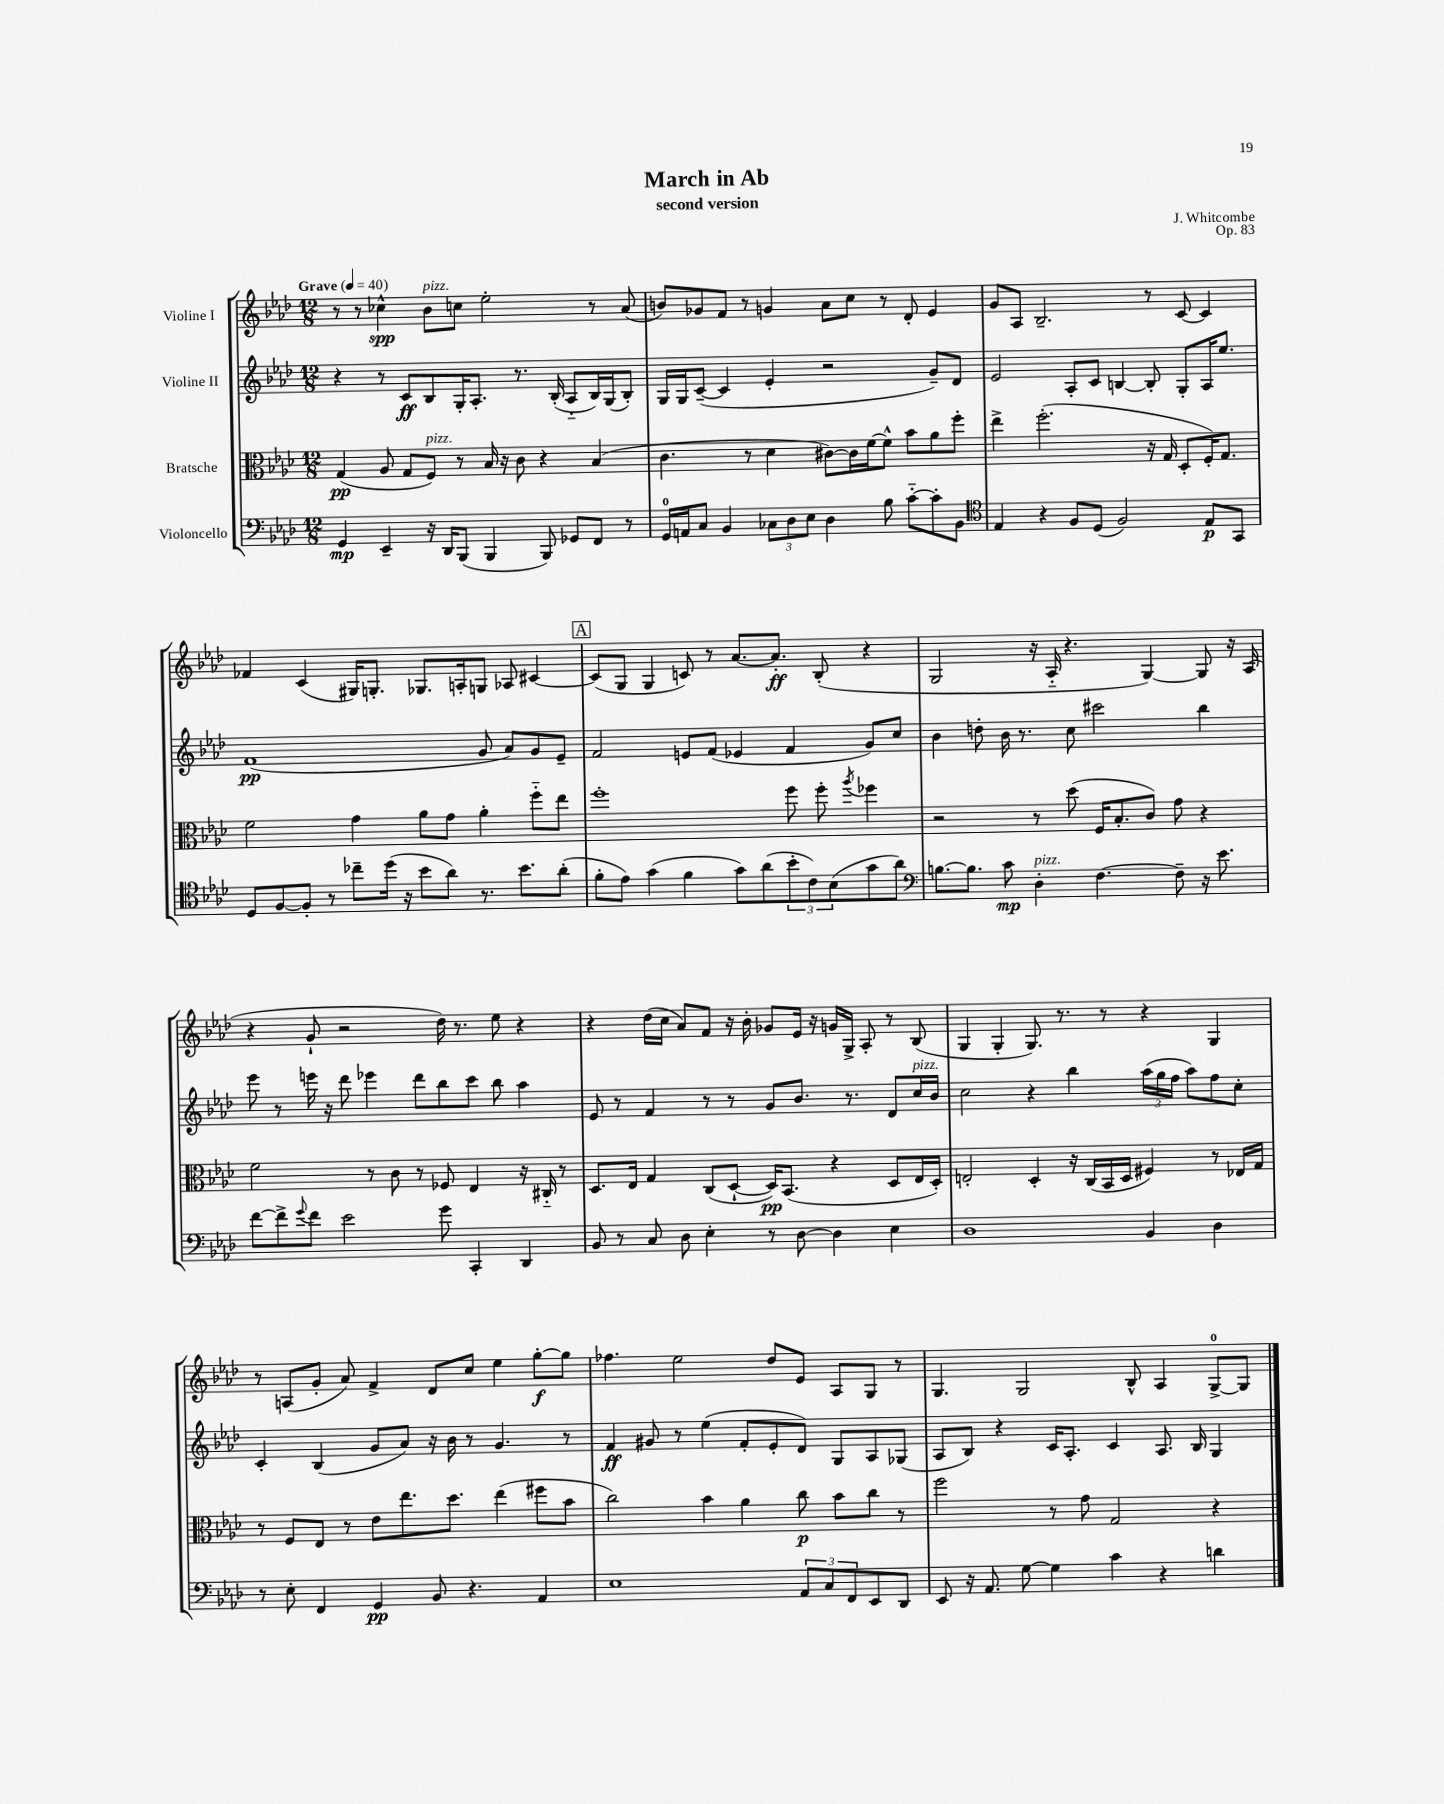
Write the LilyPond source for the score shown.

\header { title = "March in Ab" composer = "J. Whitcombe" subtitle = "second version" opus = "Op. 83" }
<<
\new StaffGroup <<
\new Staff = "s0" \with { instrumentName = "Violine I" } {
    \clef treble \key aes \major \numericTimeSignature \time 12/8 \tempo "Grave" 4 = 40
    r8 r8 ces''4-^\spp bes'8^\markup { \italic "pizz." } c''8 ees''2-. r8 aes'8( |
    b'8) ges'8 f'8 r8 g'4 aes'8 c''8 r8 des'8-. ees'4 |
    g'8 aes8 bes2.-- r8 c'8~ c'4 |
    fes'4 c'4( gis16) g8.-. ges8. a16-. g8 aes8 cis'4~ |
    \mark \markup { \box "A" } cis'8( g8 g4 c'8) r8 aes'8.~ aes'8.-.\ff bes8-.( r4 |
    g2 r16 aes16-_ r4. g4~) g8 r16 aes16( |
    r4 g'8-! r2 des''16) r8. ees''8 r4 |
    r4 des''16( c''16 aes'8) f'8 r16 bes'16-. ges'8 ees'16 r16 g'16 g16-> aes8-. r8 bes8( |
    g4 g4-. g8.) r8. r8 r4 g4 |
    r8 a8( g'8-. aes'8) f'4-> des'8 c''8 ees''4 g''8~-.\f g''8 |
    fes''4. ees''2 des''8 ees'8 aes8 g8 r8 |
    g4. g2 bes8-^ aes4 g8-0~-> g8 \bar "|." |
}
\new Staff = "s1" \with { instrumentName = "Violine II" } {
    \clef treble \key aes \major \numericTimeSignature \time 12/8
    r4 r8 c'8\ff bes8 g16-. aes8.-. r8. bes16-.( aes8-_ bes16) g16( bes8-.) |
    g16 g16 c'8~--( c'4 ees'4-. r2 g'8--) des'8 |
    ees'2 aes8-. c'8 b4~ b8-. g8-. aes16 ees''8. |
    f'1\pp( g'8 aes'8) g'8 ees'8-- |
    \mark \markup { \box "A" } f'2 e'8 f'8( ees'4 f'4 g'8) c''8 |
    bes'4 d''8-. bes'16 r8. c''8 cis'''2 bes''4 |
    ees'''8 r8 e'''16 r16 des'''8 ees'''4 des'''8 bes''8 c'''8 bes''8 aes''4 |
    ees'8 r8 f'4 r8 r8 g'8 bes'8. r8. des'8 c''16^\markup { \italic "pizz." } bes'16 |
    c''2 r4 bes''4 \tuplet 3/2 { aes''16( g''16 f''16 } aes''8) f''8 c''8-. |
    c'4-. bes4( g'8 aes'8) r16 bes'16 r8 g'4. r8 |
    f'4\ff gis'8 r8 ees''4( f'8-. ees'8-. des'8) g8 aes8 ges8( |
    aes8 bes8) r4 c'16 aes8.-. c'4 aes8. bes16 g4 \bar "|." |
}
\new Staff = "s2" \with { instrumentName = "Bratsche" } {
    \clef alto \key aes \major \numericTimeSignature \time 12/8
    g4\pp( aes8 g8 f8^\markup { \italic "pizz." }) r8 bes16 r16 c'8 r4 bes4( |
    c'4. r8 des'4 cis'8~) cis'16 f'16~ f'8-^ bes'8 aes'8 f''8-. |
    ees''4-> f''2.-.( r16 g16 des8-. f16-.) g8. |
    f'2 g'4 aes'8 g'8 aes'4-. f''8-_ ees''8 |
    \mark \markup { \box "A" } f''1-. f''8 f''8-. \acciaccatura { aes''8 } fes''4 |
    r2 r8 des''8( f16 bes8.-. c'8) g'8 r4 |
    f'2 r8 c'8 r8 fes8 ees4 r16 cis16-_ r8 |
    des8. ees16 g4 c8( des8~-! des16\pp) bes,8.( r4 des8 ees16 des16-.) |
    e2-. des4-. r16 c16( bes,16 des16 fis4) r8 ees16 g16 |
    r8 f8 ees8 r8 ees'8 ees''8. des''8. ees''4( fis''8 bes'8 |
    c''2) bes'4 aes'4 c''8\p bes'8 c''8 r8 |
    f''2 r8 g'8 g2 r4 \bar "|." |
}
\new Staff = "s3" \with { instrumentName = "Violoncello" } {
    \clef bass \key aes \major \numericTimeSignature \time 12/8
    g,4\mp ees,4-- r16 des,16 bes,,8( bes,,4 bes,,8) ges,8 f,8 r8 |
    g,16-0 a,16 c8 bes,4 \tuplet 3/2 { ces8 des8 ees8 } des4 bes8 c'8~-_ c'8-. bes,8 |
    \clef tenor ees4 r4 f8 des8( f2) ees8\p g,8 |
    des8 f8~ f8-. r8 ces''8-- des''16( r16 bes'8 aes'8) r8. bes'8. aes'8-.( |
    \mark \markup { \box "A" } f'8-. ees'8) g'4( f'4 g'8) aes'8( \tuplet 3/2 { bes'8-. c'8) bes8( } g'8 aes'8) |
    \clef bass b8.~ b8. c'8\mp des4-.^\markup { \italic "pizz." } f4.~ f8-- r16 ees'8. |
    f'8~ f'8-> \appoggiatura { g'8 } f'8 ees'2 g'8 c,4-. des,4 |
    bes,8 r8 c8 des8 ees4-. r8 des8~ des4 ees4 |
    des1 bes,4 des4 |
    r8 ees8-. f,4 g,4\pp bes,8 r4. aes,4 |
    ees1 \tuplet 3/2 { aes,8 c8 f,8 } ees,8 des,8 |
    ees,8 r16 aes,8. g8~ g4 c'4 r4 d'4 \bar "|." |
}
>>
>>
\layout { \context { \Score \remove "Bar_number_engraver" } }
